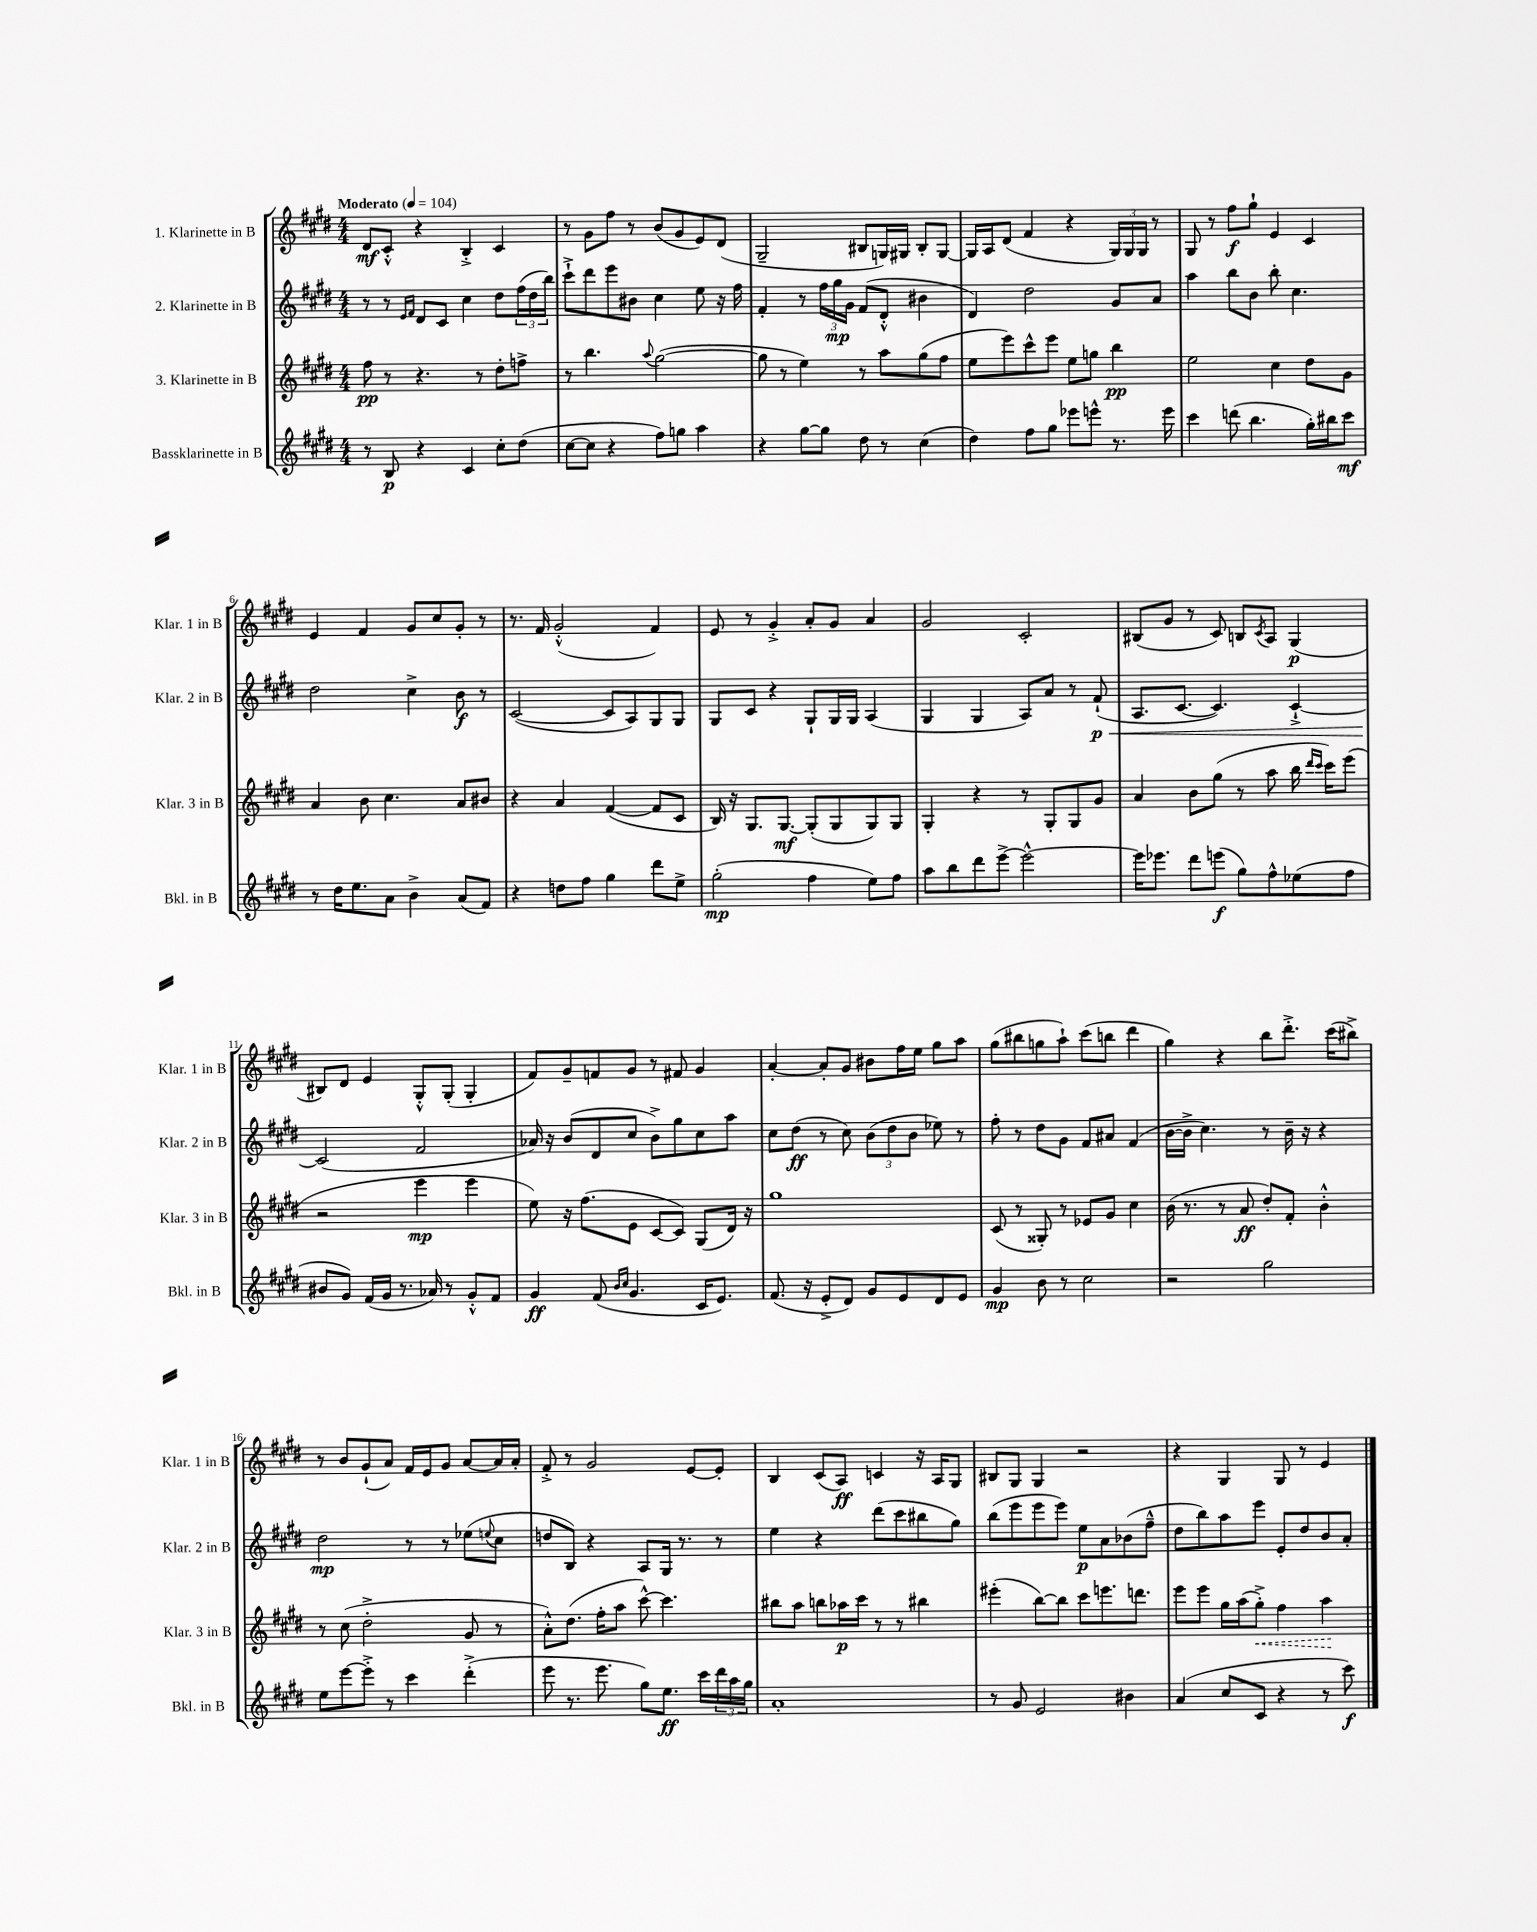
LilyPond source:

<<
\new StaffGroup <<
\new Staff = "s0" \with { instrumentName = "1. Klarinette in B" shortInstrumentName = "Klar. 1 in B" } {
    \clef treble \key e \major \numericTimeSignature \time 4/4 \tempo "Moderato" 4 = 104
    dis'8\mf cis'8-.-^ r4 b4-.-> cis'4 |
    r8 gis'8 fis''8 r8 b'8( gis'8 e'8) dis'8( |
    gis2-- bis8 g16) gis16 bis8-. gis8~ |
    gis16 a16 dis'8( fis'4 r4 \tuplet 3/2 { gis16) gis16 gis16 } r8 |
    gis8 r8 fis''8\f gis''8-! e'4 cis'4 |
    e'4 fis'4 gis'8 cis''8 gis'8-. r8 |
    r8. fis'16 gis'2-.-^( fis'4) |
    e'8 r8 gis'4-.-> a'8-. gis'8 a'4 |
    gis'2 cis'2-. |
    bis8( gis'8 r8 cis'8) b8 \acciaccatura { cis'8 } a8 gis4\p( |
    bis8) dis'8 e'4 gis8-.-^ gis8-.( gis4-. |
    fis'8) gis'8-- f'8 gis'8 r8 fis'8 gis'4 |
    a'4~-. a'8-. gis'8 bis'8 fis''16 e''16 gis''8 a''8 |
    gis''8( bis''8 g''8 a''8-!) cis'''8( b''8 dis'''4 |
    gis''4) r4 b''8 dis'''8.-.-> cis'''16( bis''8->) |
    r8 b'8 gis'8-!( a'8) fis'16 e'16 gis'8 a'8~ a'16 a'16-. |
    fis'8-.-> r8 gis'2 e'8~ e'8-. |
    b4 cis'8( a8\ff) c'4 r16 a16 gis8 |
    bis8 gis8 gis4 r2 |
    r4 gis4 gis8 r8 e'4 \bar "|." |
}
\new Staff = "s1" \with { instrumentName = "2. Klarinette in B" shortInstrumentName = "Klar. 2 in B" } {
    \clef treble \key e \major \numericTimeSignature \time 4/4
    r8 r8 \grace { e'16 fis'16 } dis'8 cis'8 cis''4 dis''8 \tuplet 3/2 { fis''16( dis''16 b''16) } |
    cis'''8-!-> dis'''8 e'''8 bis'8 cis''4 e''8 r16 fis''16 |
    fis'4-. r8 \tuplet 3/2 { fis''16 gis''16\mp gis'16 } fis'8( dis'8-.-^ bis'4 |
    dis'4) dis''2 gis'8 a'8 |
    a''4 b''8 b'8 b''8-. cis''4. |
    dis''2 cis''4-> b'8\f r8 |
    cis'2~( cis'8 a8) gis8 gis8 |
    gis8 cis'8 r4 gis8-! gis16 gis16 a4( |
    gis4 gis4 a8) a'8 r8 fis'8-!\p\<( |
    a8. cis'8.~ cis'4.) cis'4~-!-> |
    cis'2\!( fis'2 |
    aes'16) r16 b'8( dis'8 cis''8 b'8->) gis''8 cis''8 a''8 |
    cis''8 dis''8\ff( r8 cis''8) \tuplet 3/2 { b'8( dis''8 b'8 } ees''8) r8 |
    fis''8-. r8 dis''8 gis'8 fis'8 ais'8 fis'4( |
    b'16~ b'16-> cis''4.) r8 b'16-- r16 r4 |
    dis''2\mp r8 r8 ees''8( \appoggiatura { e''8 } cis''8 |
    d''8 b8) r4 a8 gis16 r8. r8 |
    e''4 r4 dis'''8( cis'''8 bis''8 gis''8) |
    b''8( e'''8 e'''8 e'''8) e''8\p a'8 bes'8( fis''8---^ |
    dis''8 b''8) a''8 e'''8 e'8-. dis''8 b'8 a'8-. \bar "|." |
}
\new Staff = "s2" \with { instrumentName = "3. Klarinette in B" shortInstrumentName = "Klar. 3 in B" } {
    \clef treble \key e \major \numericTimeSignature \time 4/4
    fis''8\pp r8 r4. r8 dis''8-. f''8-> |
    r8 b''4. \appoggiatura { a''8 } gis''2~( |
    gis''8 r8 e''4) r8 a''8 gis''8( fis''8 |
    e''8 e'''8) cis'''8-^ e'''8 e''8 g''8 b''4\pp |
    e''2 cis''4 dis''8 gis'8 |
    a'4 b'8 cis''4. a'8 bis'8 |
    r4 a'4 fis'4~( fis'8 cis'8 |
    b16) r16 gis8. gis8.~\mf gis8-.( gis8 gis8) gis8 |
    gis4-. r4 r8 gis8-. gis8 gis'8 |
    a'4 b'8 gis''8( r8 a''8 b''16 \grace { dis'''16 cis'''16 } cis'''16) e'''8( |
    r2 e'''4\mp e'''4 |
    e''8) r16 fis''8.( e'8 cis'8~ cis'8) gis8( dis'16) r16 |
    gis''1 |
    cis'8( r8 gisis8-.) r8 ees'8 gis'8 cis''4 |
    b'16( r8. r8 a'8\ff dis''8-.) fis'8-. b'4-.-^ |
    r8 cis''8( dis''2-.-> gis'8 r8 |
    a'8-.-^) dis''8.( fis''16-. a''8 cis'''8~-^) cis'''4. |
    bis''8 a''8 b''8 aes''16\p cis'''16 r8 r8 bis''4 |
    eis'''4-.( b''8~) b''8 cis'''8 e'''8. d'''8. |
    e'''8 e'''8 gis''16 a''16( \once \override Hairpin.style = #'dashed-line gis''8-.->\<) fis''4 a''4\! \bar "|." |
}
\new Staff = "s3" \with { instrumentName = "Bassklarinette in B" shortInstrumentName = "Bkl. in B" } {
    \clef treble \key e \major \numericTimeSignature \time 4/4
    r8 b8\p r4 cis'4 cis''8-. dis''8( |
    cis''8~ cis''8 r4 fis''8) g''8 a''4 |
    r4 gis''8~ gis''8 dis''8 r8 cis''4( |
    dis''4) fis''8 gis''8 ees'''8 e'''8-^ r8. e'''16 |
    cis'''4 d'''8( b''4. gis''16-.) bis''16 cis'''8\mf |
    r8 dis''16 e''8. a'8 b'4-> a'8( fis'8) |
    r4 d''8 fis''8 gis''4 dis'''8 e''8-> |
    gis''2-.\mp( fis''4 e''8) fis''8 |
    a''8 b''8 dis'''8 e'''8~-> e'''2~-^ |
    e'''16 ees'''8. dis'''8 e'''8\f( gis''8) fis''8-^ ees''8( fis''8 |
    bis'8 gis'8) fis'16( gis'16 r8. aes'16) r8 gis'8-.-^ fis'8 |
    gis'4\ff fis'8( \grace { b'16 cis''16 } gis'4. cis'16 e'8.) |
    fis'8.( r16 e'8-.-> dis'8) gis'8 e'8 dis'8 e'8 |
    gis'4\mp b'8 r8 cis''2 |
    r2 gis''2 |
    e''8 e'''8~ e'''8-.-> r8 cis'''4 dis'''4-.->( |
    e'''8 r8. e'''8. gis''8) e''8.\ff cis'''16 \tuplet 3/2 { dis'''16 a''16 gis''16 } |
    a'1-. |
    r8 gis'8 e'2 bis'4 |
    a'4( cis''8 cis'8 r4 r8 cis'''8\f) \bar "|." |
}
>>
>>
